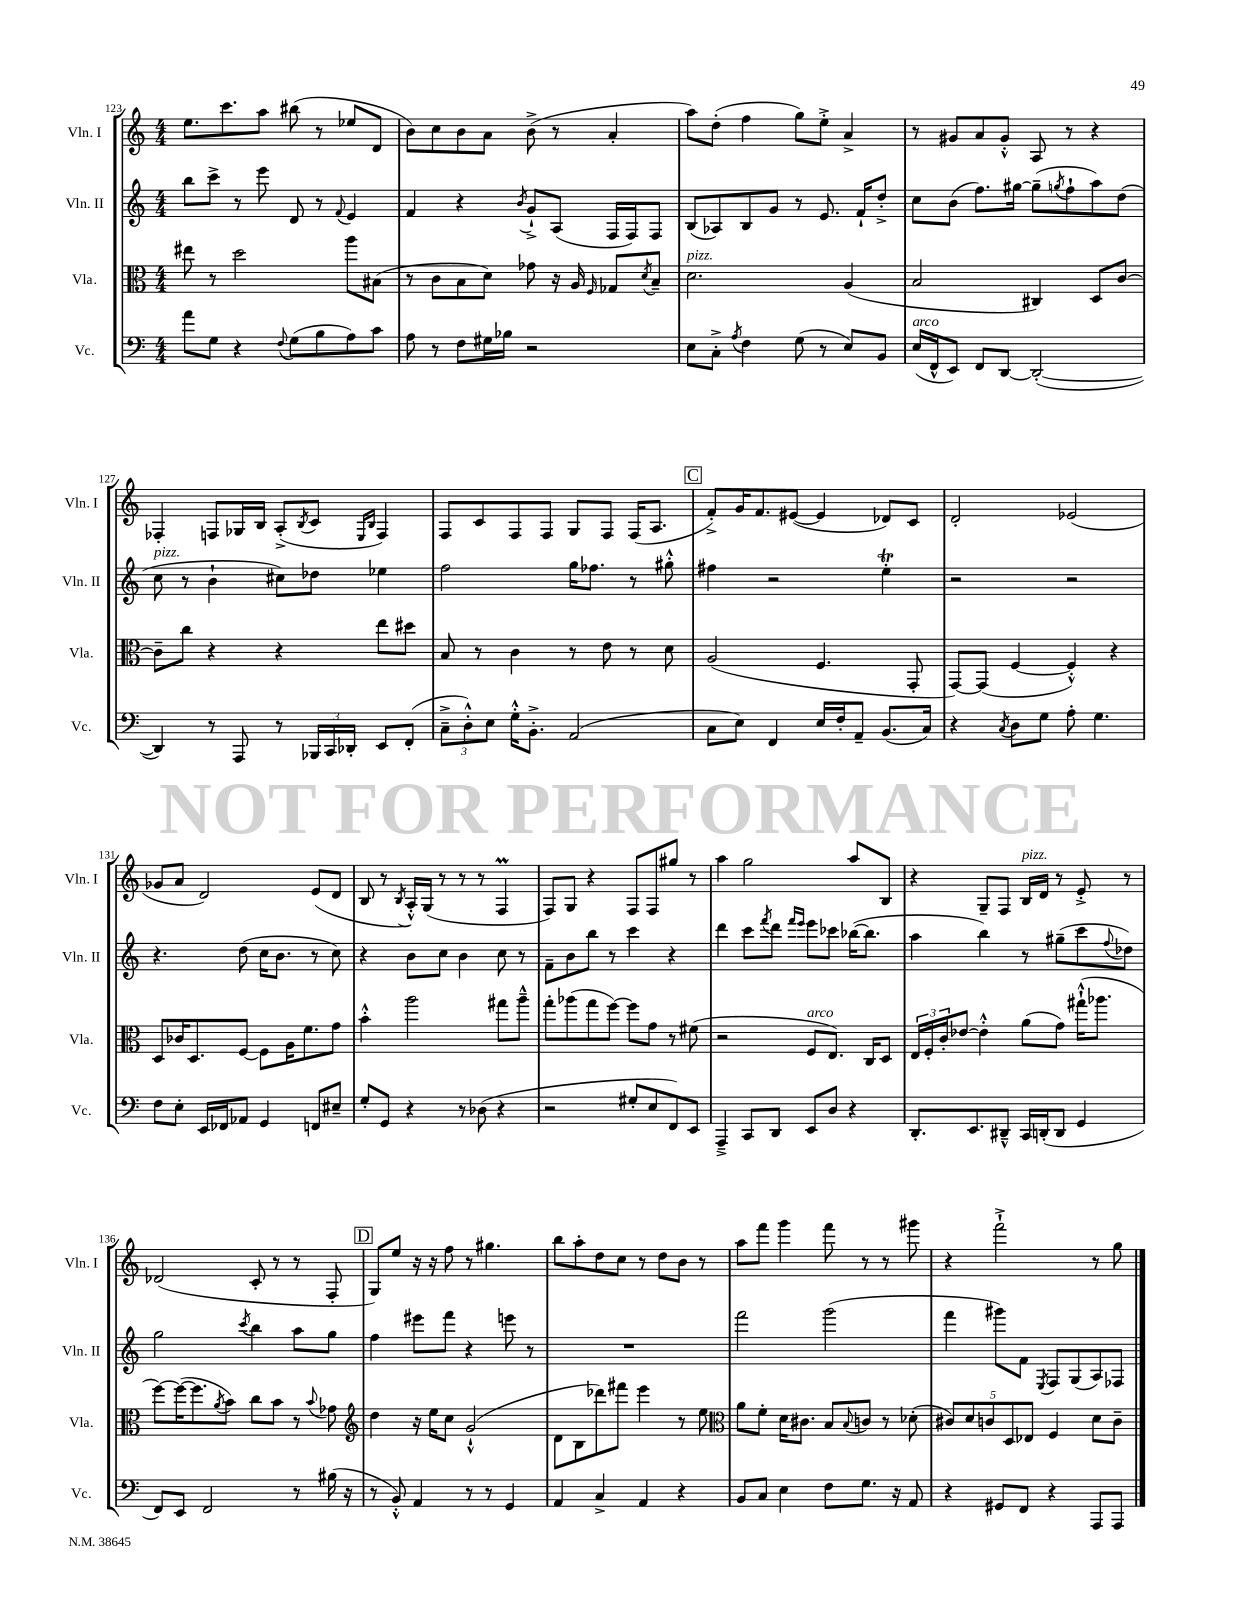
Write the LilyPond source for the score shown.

<<
\new StaffGroup <<
\new Staff = "s0" \with { instrumentName = "Vln. I" shortInstrumentName = "Vln. I" } {
    \clef treble \key c \major \numericTimeSignature \time 4/4
    e''8. c'''8. a''8 bis''8( r8 ees''8 d'8 |
    b'8) c''8 b'8 a'8 b'8->( r8 a'4-. |
    a''8) d''8-.( f''4 g''8) e''8-.-> a'4-> |
    r8 gis'8 a'8 gis'8-.-^ a8 r8 r4 |
    fes4-. f8 ges16 b16 a8-.->( \acciaccatura { b8 } c'8 \grace { e16 b16 } f4) |
    f8 c'8 f8 f8 g8 f8 f16( a8. |
    \mark \markup { \box "C" } f'8-.->) g'16 f'8. eis'8~( eis'4 des'8) c'8 |
    d'2-. ees'2( |
    ges'8 a'8 d'2) e'8( d'8 |
    b8 r8 \acciaccatura { b8 } a16-.-^) g16( r8 r8 r8 f4\prall |
    f8) g8 r4 f8 f8 gis''8 r8 |
    a''4 g''2 a''8 b8 |
    r4 g8-- f8 b16^\markup { \italic "pizz." } d'16 r8 e'8-.-> r8 |
    des'2( c'8-. r8 r8 f8-. |
    \mark \markup { \box "D" } g8) e''8 r16 r16 f''8 r8 gis''4. |
    b''8 a''8-. d''8 c''8 r8 d''8 b'8 r8 |
    a''8 f'''8 g'''4 f'''8 r8 r8 gis'''8 |
    r4 f'''2-!-> r8 g''8 \bar "|." |
}
\new Staff = "s1" \with { instrumentName = "Vln. II" shortInstrumentName = "Vln. II" } {
    \clef treble \key c \major \numericTimeSignature \time 4/4
    b''8 c'''8-> r8 e'''8 d'8 r8 \appoggiatura { f'8 } e'4 |
    f'4 r4 \acciaccatura { b'8 } g'8-!-> a8( f16 f16) f8 |
    b8( aes8) b8 g'8 r8 e'8. f'16-! d''8-.-> |
    c''8 b'8( f''8.) gis''16~ gis''8--( \acciaccatura { g''8 } f''8-! a''8) d''8( |
    c''8^\markup { \italic "pizz." } r8 b'4-! cis''8) des''8 ees''4 |
    f''2 g''16 fes''8. r8 gis''8-.-^ |
    \mark \markup { \box "C" } fis''4 r2 e''4-.\trill |
    r2 r2 |
    r4. d''8( c''16 b'8. r8 c''8) |
    r4 b'8 c''8 b'4 c''8 r8 |
    f'8-- b'8 b''8 r8 c'''4 r4 |
    d'''4 c'''8 \acciaccatura { f'''8 } d'''8 \grace { f'''16 e'''16 } e'''8 ces'''8 bes''16~( bes''8. |
    a''4 b''4) r8 gis''8--( c'''8 \appoggiatura { f''8 } des''8) |
    g''2 \acciaccatura { c'''8 } b''4 a''8 g''8 |
    \mark \markup { \box "D" } f''4 eis'''8 f'''8 r4 e'''8 r8 |
    R1 |
    f'''2 g'''2( |
    f'''4 gis'''8) f'8 \acciaccatura { e8 } f8 g8( a8) fes8 \bar "|." |
}
\new Staff = "s2" \with { instrumentName = "Vla." shortInstrumentName = "Vla." } {
    \clef alto \key c \major \numericTimeSignature \time 4/4
    eis''8 r8 d''2 a''8 bis8( |
    r8 c'8 b8 d'8) ges'8 r16 a16 \grace { f16 } ges8 \acciaccatura { d'8 } b8-- |
    d'2.^\markup { \italic "pizz." } a4( |
    b2 cis4) d8 c'8~ |
    c'8-- c''8 r4 r4 e''8 dis''8 |
    b8 r8 c'4 r8 e'8 r8 d'8 |
    \mark \markup { \box "C" } a2( f4. g,8-. |
    g,8~) g,8( f4~ f4-.-^) r4 |
    d8 ces'16 d8. f8~ f8 a16 f'8. g'8 |
    b'4-.-^ a''2 gis''8 a''8---^ |
    g''8-. aes''8( g''8 f''8~) f''8 g'8 r8 fis'8( |
    r2 f8^\markup { \italic "arco" } e8.) c16 d8 |
    \tuplet 3/2 { e16 f16-. c'16-. } ees'8~ ees'4-.-^ a'8( g'8) gis''16-!-^( aes''8. |
    f''8~) f''16~( f''8. \acciaccatura { a'8 } b'8) c''8 b'8 r8 \appoggiatura { b'8 } ges'8 |
    \mark \markup { \box "D" } \clef treble d''4 r16 e''16 c''8 g'2-!-^( |
    d'8 b8 des'''8) fis'''8 e'''4 r8 e''8 |
    \clef alto a'8 f'8-. d'16 cis'8. b8 \appoggiatura { b8 } c'8 r8 des'8-.( |
    \tuplet 5/4 { cis'8) d'8 c'8 d8 ees8 } f4 d'8 c'8-- \bar "|." |
}
\new Staff = "s3" \with { instrumentName = "Vc." shortInstrumentName = "Vc." } {
    \clef bass \key c \major \numericTimeSignature \time 4/4
    a'8 g8 r4 \appoggiatura { f8 } g8( b8 a8) c'8 |
    a8 r8 f8 gis16 bes16 r2 |
    e8 c8-.-> \acciaccatura { a8 } f4 g8( r8 e8) b,8 |
    e16^\markup { \italic "arco" }( f,16-^ e,8) f,8 d,8~ d,2~-.( |
    d,4) r8 a,,8 r8 \tuplet 3/2 { bes,,16 c,16 des,16-. } e,8 f,8-.( |
    \tuplet 3/2 { c8---> d8-.-^) e8 } g16-.-^ b,8.-.-> a,2( |
    \mark \markup { \box "C" } c8 e8) f,4 e16 f16-. a,8-- b,8.( c16) |
    r4 \acciaccatura { c8 } d8 g8 a8-. g4. |
    f8 e8-. e,16 fes,16 aes,8 g,4 f,8 eis8-- |
    g8-. g,8 r4 r8 des8( r4 |
    r2 gis8-. e8 f,8) e,8 |
    a,,4---> c,8 d,8 e,8 d8 r4 |
    d,8.-. e,8. dis,8---^ c,16 d,16-.( d,8 g,4 |
    f,8) e,8 f,2 r8 bis16( r16 |
    \mark \markup { \box "D" } r8 b,8-.-^) a,4 r8 r8 g,4 |
    a,4 c4-> a,4 r4 |
    b,8 c8 e4 f8 g8. r16 a,8 |
    r4 gis,8 f,8 r4 a,,8 a,,8 \bar "|." |
}
>>
>>
\layout { \context { \Score currentBarNumber = #123 } }
